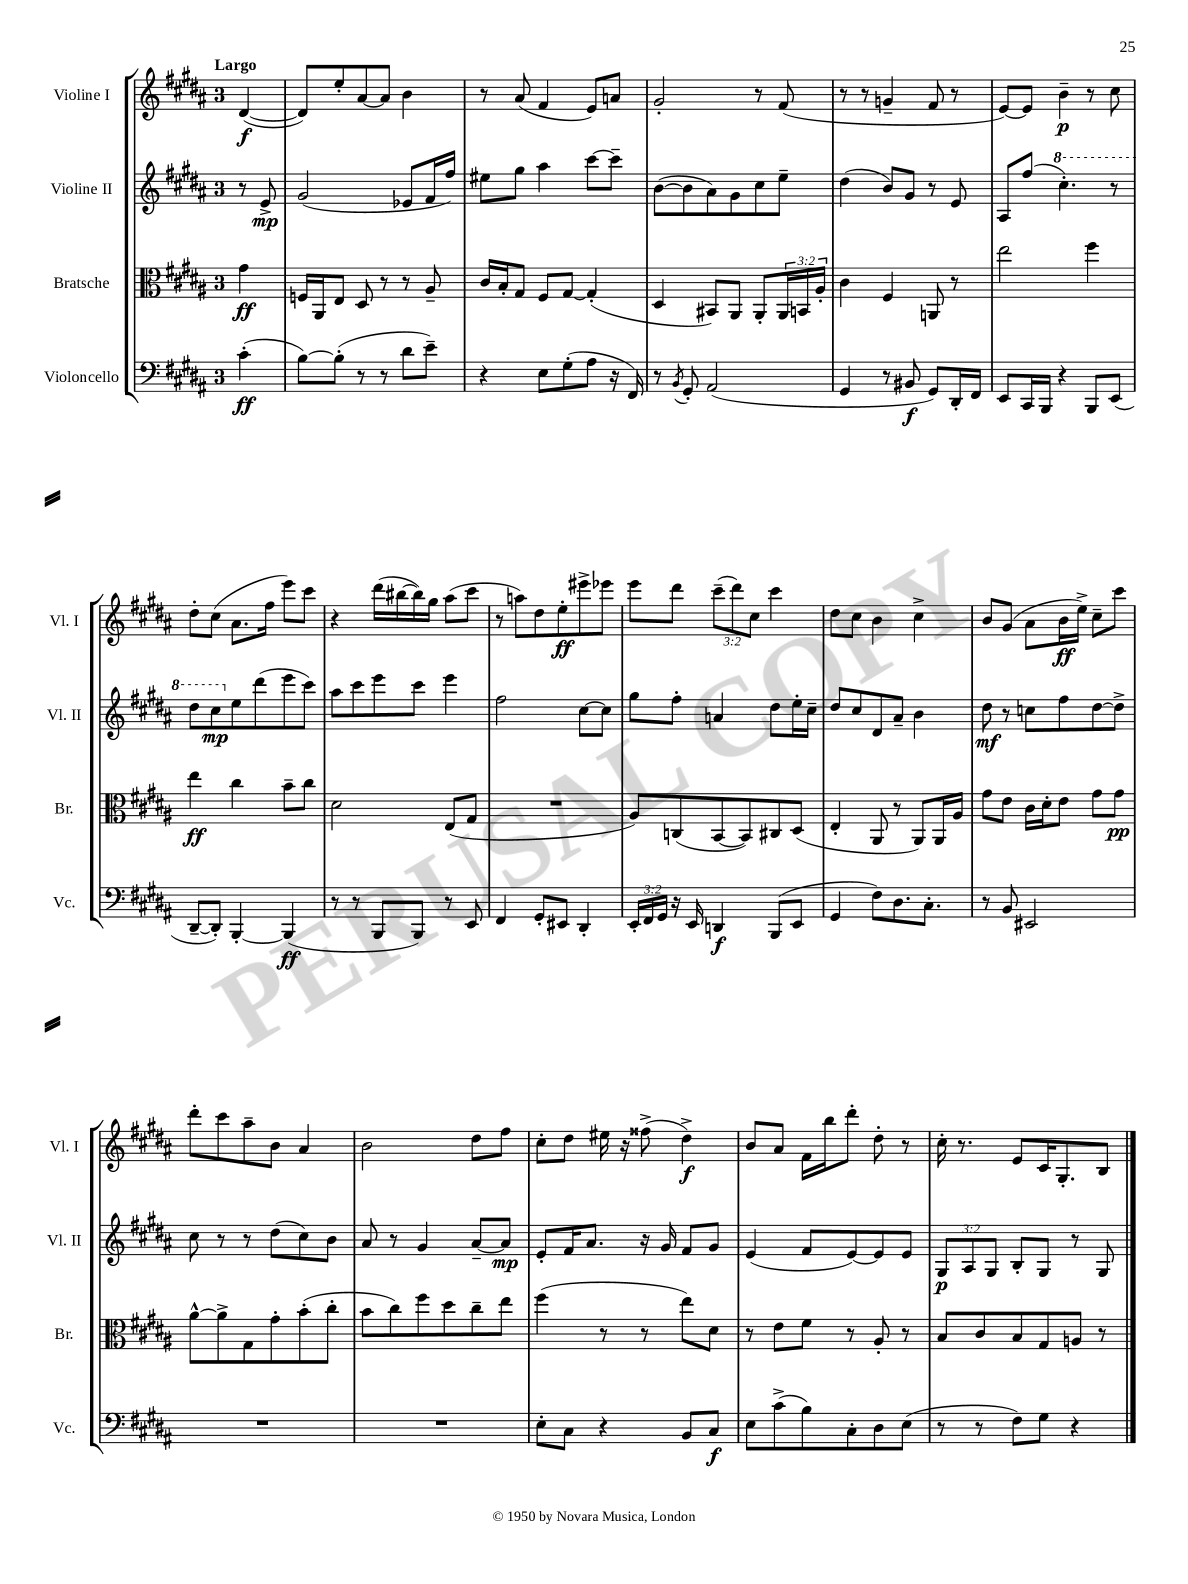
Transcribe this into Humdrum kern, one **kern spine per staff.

**kern	**dynam	**kern	**dynam	**kern	**dynam	**kern	**dynam
*part4	*part4	*part3	*part3	*part2	*part2	*part1	*part1
*staff4	*staff4	*staff3	*staff3	*staff2	*staff2	*staff1	*staff1
*I"Violoncello	*	*I"Bratsche	*	*I"Violine II	*	*I"Violine I	*
*I'Vc.	*	*I'Br.	*	*I'Vl. II	*	*I'Vl. I	*
*clefF4	*	*clefC3	*	*clefG2	*	*clefG2	*
*k[f#c#g#d#a#]	*	*k[f#c#g#d#a#]	*	*k[f#c#g#d#a#]	*	*k[f#c#g#d#a#]	*
*M3/4	*	*M3/4	*	*M3/4	*	*M3/4	*
=	=	=	=	=	=	=	=
!	!	!	!	!	!	!LO:TX:a:B:t=Largo	!
(4c#'\	ff	4g#\	ff	8r	.	([4d#/	f
.	.	.	.	8e^/	mp	.	.
=1	=1	=1	=1	=1	=1	=1	=1
[8B\L)	.	16Fn/LL	.	(2g#/	.	8d#/L])	.
.	.	16AA#/J	.	.	.	.	.
(8B'\J]	.	8E/J	.	.	.	8ee'/	.
8r	.	8D#/	.	.	.	[8a#/	.
8r	.	8r	.	.	.	8a#/J]	.
8d#\L	.	8r	.	8e-X/L	.	4b\	.
8e~\J)	.	8A#~/	.	16f#/L	.	.	.
.	.	.	.	16ff#/JJ)	.	.	.
=2	=2	=2	=2	=2	=2	=2	=2
4r	.	16c#/LL	.	8ee#X\L	.	8r	.
.	.	16B'/J	.	.	.	.	.
.	.	8G#/J	.	8gg#\J	.	(8a#/	.
8E\L	.	8F#/L	.	4aa#\	.	4f#/	.
(8G#'\	.	[8G#/J	.	.	.	.	.
8A#\J	.	(4G#'/]	.	[8ccc#\L	.	8e/L)	.
16r	.	.	.	8ccc#~\J]	.	8an/J	.
16FF#/)	.	.	.	.	.	.	.
=3	=3	=3	=3	=3	=3	=3	=3
8r	.	4D#/	.	([8b\L	.	2g#'/	.
8qBB/	.	.	.	.	.	.	.
8GG#'/	.	.	.	8b\]	.	.	.
(2AA#/	.	8BB#X/L)	.	8a#\)	.	.	.
.	.	8AA#/J	.	8g#\	.	.	.
.	.	8AA#'/L	.	8cc#\	.	8r	.
.	.	24AA#/L	.	8ee~\J	.	(8f#/	.
.	.	24BBn/	.	.	.	.	.
.	.	24A#'/JJ	.	.	.	.	.
=4	=4	=4	=4	=4	=4	=4	=4
4GG#/	.	4c#\	.	(4dd#\	.	8r	.
.	.	.	.	.	.	8r	.
8r	.	4F#/	.	8b/L)	.	4gn~/	.
8BB#X/	f	.	.	8g#/J	.	.	.
8GG#/L)	.	8AAn/	.	8r	.	8f#/	.
16DD#'/L	.	8r	.	8e/	.	8r	.
16FF#/JJ	.	.	.	.	.	.	.
=5	=5	=5	=5	=5	=5	=5	=5
8EE/L	.	2ee\	.	8A#/L	.	[8e/L)	.
16CC#/L	.	.	.	(8ff#/J	.	8e/J]	.
16BBB/JJ	.	.	.	.	.	.	.
*	*	*	*	*8va	*	*	*
4r	.	.	.	4.ccc#'\)	.	4b~\	p
8BBB/L	.	4ff#\	.	.	.	8r	.
(8EE/J	.	.	.	8r	.	8cc#\	.
!!LO:LB:g=z
=6	=6	=6	=6	=6	=6	=6	=6
[8DD#~/L	.	4ee\	ff	8ddd#\L	.	8dd#'\L	.
8DD#'/J])	.	.	.	8ccc#\	mp	(8cc#\J	.
*	*	*	*	*X8va	*	*	*
[4BBB'/	.	4cc#\	.	8ee\	.	8.a#\L	.
.	.	.	.	(8ddd#\	.	.	.
.	.	.	.	.	.	16ff#\Jk	.
(4BBB/]	ff	8b~\L	.	8eee\	.	8eee\L)	.
.	.	8cc#\J	.	8ccc#\J)	.	8ccc#\J	.
=7	=7	=7	=7	=7	=7	=7	=7
8r	.	2d#\	.	8aa#\L	.	4r	.
8r	.	.	.	8ccc#\	.	.	.
8BBB/L	.	.	.	8eee\	.	(16ddd#\LL	.
.	.	.	.	.	.	[16bb#X\	.
8BBB/J)	.	.	.	8ccc#\J	.	16bb#\])	.
.	.	.	.	.	.	16gg#\JJ	.
8r	.	(8E/L	.	4eee\	.	(8aa#\L	.
8EE/	.	8G#/J	.	.	.	8ccc#\J	.
=8	=8	=8	=8	=8	=8	=8	=8
4FF#/	.	2.r	.	2ff#\	.	8r	.
.	.	.	.	.	.	8aan\L)	.
8GG#'/L	.	.	.	.	.	8dd#\	.
8EE#X/J	.	.	.	.	.	8ee'\	ff
4DD#'/	.	.	.	[8cc#\L	.	8eee#X^\	.
.	.	.	.	8cc#\J]	.	8eee-X\J	.
=9	=9	=9	=9	=9	=9	=9	=9
24EE'/LL	.	8A#/L)	.	8gg#\L	.	8eee\L	.
24FF#/	.	.	.	.	.	.	.
24GG#/JJ	.	.	.	.	.	.	.
16r	.	(8Cn/	.	8ff#'\J	.	8ddd#\J	.
16EE/	.	.	.	.	.	.	.
4DDn/	f	[8BB/	.	4an/	.	(12ccc#~\L	.
.	.	.	.	.	.	12ddd#\)	.
.	.	8BB/])	.	.	.	.	.
.	.	.	.	.	.	12cc#\J	.
(8BBB/L	.	8C#X/	.	8dd#\L	.	4ccc#\	.
8EE/J	.	(8D#/J	.	16ee'\L	.	.	.
.	.	.	.	16cc#~\JJ	.	.	.
=10	=10	=10	=10	=10	=10	=10	=10
4GG#/	.	4E'/	.	8dd#/L	.	8dd#\L	.
.	.	.	.	8cc#/	.	8cc#\J	.
8F#\L)	.	8AA#/	.	8d#/	.	4b\	.
8.D#\	.	8r	.	8a#~/J	.	.	.
.	.	8AA#/L)	.	4b\	.	4cc#^\	.
8.C#'\J	.	.	.	.	.	.	.
.	.	16AA#/L	.	.	.	.	.
.	.	16A#/JJ	.	.	.	.	.
=11	=11	=11	=11	=11	=11	=11	=11
8r	.	8g#\L	.	8dd#\	mf	8b/L	.
8BB/	.	8e\J	.	8r	.	(8g#/J	.
2EE#X/	.	16c#\LL	.	8ccn\L	.	8a#\L	.
.	.	16d#'\J	.	.	.	.	.
.	.	8e\J	.	8ff#\	.	16b\L	ff
.	.	.	.	.	.	16ee^\JJ)	.
.	.	8g#\L	.	[8dd#\	.	8cc#~\L	.
.	.	8g#\J	pp	8dd#^\J]	.	8ccc#\J	.
!!LO:LB:g=z
=12	=12	=12	=12	=12	=12	=12	=12
2.r	.	[8a#^^\L	.	8cc#\	.	8ddd#'\L	.
.	.	8a#^\]	.	8r	.	8ccc#\	.
.	.	8G#\	.	8r	.	8aa#~\	.
.	.	8g#'\	.	(8dd#\L	.	8b\J	.
.	.	(8b'\	.	8cc#\)	.	4a#/	.
.	.	8cc#'\J	.	8b\J	.	.	.
=13	=13	=13	=13	=13	=13	=13	=13
2.r	.	8b\L	.	8a#/	.	2b\	.
.	.	8cc#\)	.	8r	.	.	.
.	.	8ff#\	.	4g#/	.	.	.
.	.	8dd#\	.	.	.	.	.
.	.	8cc#~\	.	[8a#~/L	.	8dd#\L	.
.	.	8ee\J	.	8a#/J]	mp	8ff#\J	.
=14	=14	=14	=14	=14	=14	=14	=14
8E'\L	.	(4ff#\	.	8e'/L	.	8cc#'\L	.
8C#\J	.	.	.	16f#/K	.	8dd#\J	.
.	.	.	.	8.a#/J	.	.	.
4r	.	8r	.	.	.	16ee#X\	.
.	.	.	.	.	.	16r	.
.	.	8r	.	16r	.	(8ff##X^\	.
.	.	.	.	16g#/	.	.	.
8BB/L	.	8ee\L)	.	8f#/L	.	4dd#^\)	f
8C#/J	f	8d#\J	.	8g#/J	.	.	.
=15	=15	=15	=15	=15	=15	=15	=15
8E\L	.	8r	.	(4e/	.	8b/L	.
(8c#^\	.	8e\L	.	.	.	8a#/J	.
8B\)	.	8f#\J	.	8f#/L	.	16f#\LL	.
.	.	.	.	.	.	16bb\J	.
8C#'\	.	8r	.	[8e/)	.	8ddd#'\J	.
8D#\	.	8A#'/	.	8e/]	.	8dd#'\	.
(8E\J	.	8r	.	8e/J	.	8r	.
=16	=16	=16	=16	=16	=16	=16	=16
8r	.	8B/L	.	12G#/L	p	16cc#'\	.
.	.	.	.	.	.	8.r	.
.	.	.	.	12A#/	.	.	.
8r	.	8c#/	.	.	.	.	.
.	.	.	.	12G#/J	.	.	.
8F#\L)	.	8B/	.	8B'/L	.	8e/L	.
8G#\J	.	8G#/	.	8G#/J	.	16c#/K	.
.	.	.	.	.	.	8.G#'/	.
4r	.	8An/J	.	8r	.	.	.
.	.	8r	.	8G#/	.	8B/J	.
==	==	==	==	==	==	==	==
*-	*-	*-	*-	*-	*-	*-	*-
